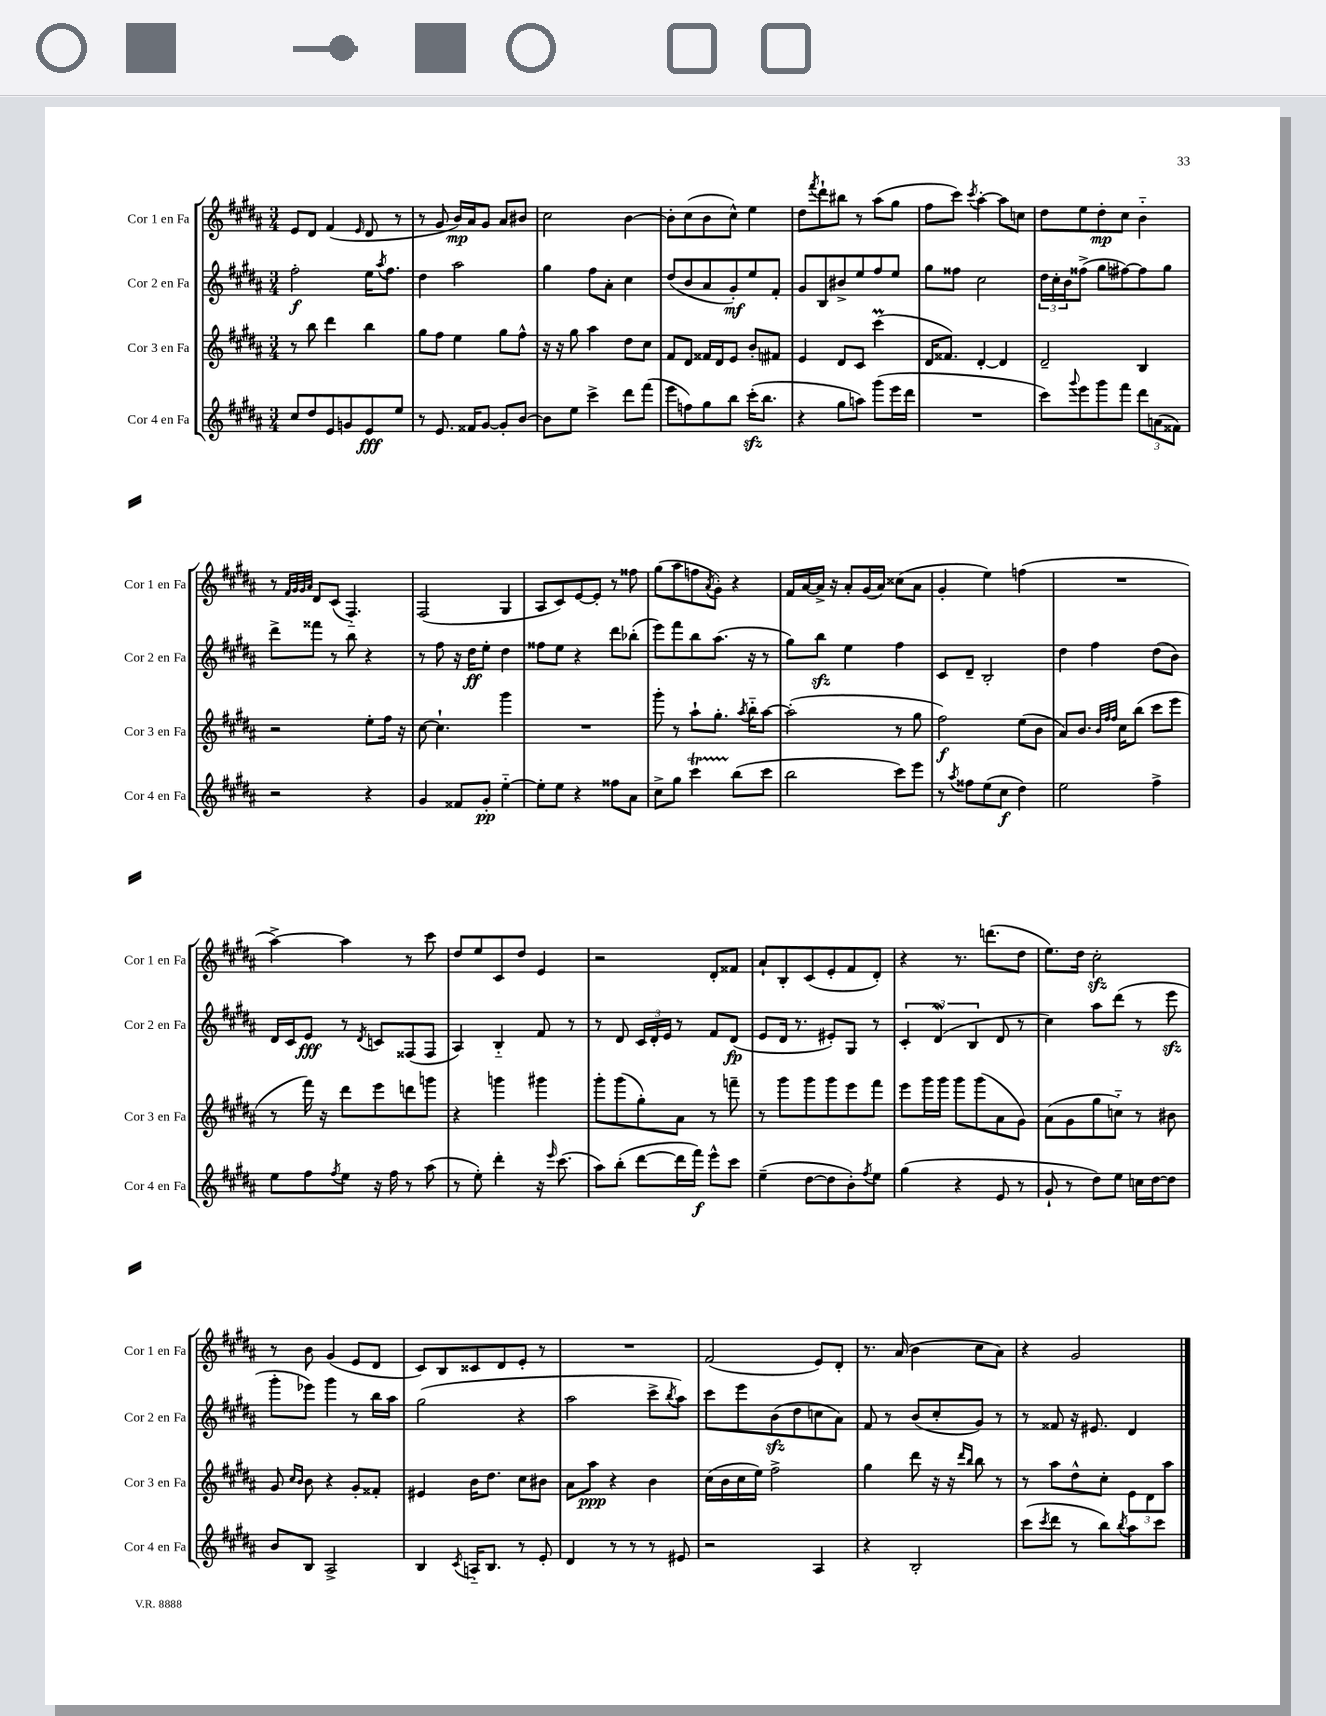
<<
\new StaffGroup <<
\new Staff = "s0" \with { instrumentName = "Cor 1 en Fa" shortInstrumentName = "Cor 1 en Fa" } {
    \clef treble \key b \major \numericTimeSignature \time 3/4
    e'8 dis'8 fis'4( \grace { e'16 } dis'8 r8 |
    r8 gis'8 b'16\mp) ais'16 gis'8 ais'8 bis'8 |
    cis''2 b'4~ |
    b'8-. cis''8( b'8 cis''8-^) e''4 |
    dis''8 \acciaccatura { fis'''8 } dis'''8-! bis''8 r8 ais''8( gis''8 |
    fis''8 cis'''8) \acciaccatura { cis'''8 } ais''4~-. ais''8 c''8 |
    dis''8 e''8 dis''8-.\mp cis''8 b'4-_ |
    r8 \grace { fis'32 gis'32 gis'32 ais'32 } dis'8 cis'8( fis4.-_) |
    fis2( gis4 |
    ais8 cis'8) e'8~ e'8-. r8 fisis''8 |
    gis''8( ais''8 f''8 \acciaccatura { ais'8 } gis'8-.) r4 |
    fis'16 ais'16~ ais'16-> r16 ais'8-. gis'16( ais'16) cisis''8( ais'8 |
    gis'4-. e''4) f''4( |
    R2. |
    ais''4~->) ais''4 r8 cis'''8 |
    dis''8 e''8 cis'8 dis''8 e'4 |
    r2 dis'8-. fisis'8 |
    ais'8-! b8-. cis'8( e'8-. fis'8 dis'8-.) |
    r4 r8. d'''8.( dis''8 |
    e''8.) dis''16 cis''2-.\sfz |
    r8 b'8 gis'4( e'8 dis'8 |
    cis'8) b8 cisis'8 dis'8 e'8-. r8 |
    R2. |
    fis'2( e'8) dis'8-. |
    r8. ais'16( b'4 cis''8 ais'8) |
    r4 gis'2 \bar "|." |
}
\new Staff = "s1" \with { instrumentName = "Cor 2 en Fa" shortInstrumentName = "Cor 2 en Fa" } {
    \clef treble \key b \major \numericTimeSignature \time 3/4
    fis''2-.\f e''16 \acciaccatura { ais''8 } fis''8. |
    dis''4 ais''2 |
    gis''4 fis''8 ais'8-. cis''4 |
    dis''8( b'8 ais'8 gis'8-.\mf) e''8 fis'8-. |
    gis'8 b8 bis'8-> e''8 fis''8 e''8 |
    gis''8 fisis''8 cis''2 |
    \tuplet 3/2 { dis''16 cis''16-. b'16 } fisis''8->( gis''8 fis''8~) fis''8 gis''8 |
    dis'''8-> fisis'''8 r8 b''8 r4 |
    r8 fis''8 r16 dis''16\ff e''8-. dis''4 |
    fisis''8 e''8 r4 dis'''8 bes''8-.( |
    e'''8) fis'''8 b''8 ais''8.( r16 r8 |
    gis''8) b''8\sfz e''4 fis''4 |
    cis'8 dis'8-- b2-. |
    dis''4 fis''4 dis''8( b'8) |
    dis'16 cis'16 e'8\fff r8 \acciaccatura { dis'8 } c'8 fisis8( fisis8 |
    ais4) b4-_ fis'8 r8 |
    r8 dis'8 \tuplet 3/2 { cis'16 dis'16-. e'16 } r8 fis'8 dis'8\fp( |
    e'8 dis'16 r8. eis'8-.) gis8 r8 |
    \tuplet 3/2 { cis'4-. dis'4\mordent( b4 } dis'8 r8 |
    cis''4) ais''8 dis'''8( r8 e'''8\sfz |
    gis'''8-. ees'''8) gis'''4 r8 b''16 ais''16 |
    gis''2( r4 |
    ais''2 cis'''8-> \acciaccatura { b''8 } ais''8) |
    cis'''8 e'''8 b'8\sfz( dis''8 c''8 ais'8) |
    fis'8 r8 b'8( cis''8-. gis'8) r8 |
    r8 fisis'8 r16 eis'8. dis'4 \bar "|." |
}
\new Staff = "s2" \with { instrumentName = "Cor 3 en Fa" shortInstrumentName = "Cor 3 en Fa" } {
    \clef treble \key b \major \numericTimeSignature \time 3/4
    r8 b''8 dis'''4 b''4 |
    gis''8 fis''8 e''4 gis''8 fis''8-^ |
    r16 r16 gis''8 ais''4 dis''8 cis''8 |
    fis'8 dis'8 fisis'16 dis'16 e'8 b'8-. fis'8 |
    e'4 dis'8 cis'8 cis'''4\prall( |
    dis'16 fisis'8.) dis'4~-. dis'4 |
    dis'2-- b4 |
    r2 e''8-. fis''16 r16 |
    cis''8~ cis''4.-! gis'''4 |
    R2. |
    gis'''8-. r8 ais''8-! gis''8.-. \acciaccatura { ais''8 } b''16-_ ais''8~ |
    ais''2-.( r8 gis''8 |
    fis''2\f) e''8( b'8 |
    ais'8) b'8. \grace { b'32 fis''32 fis''32 } cis''16 b''8( cis'''8 e'''8 |
    r8 fis'''16) r16 dis'''8 e'''8 d'''8 g'''8 |
    r4 g'''4 gis'''4 |
    gis'''8-. gis'''8( gis''8-.) ais'8 r8 f'''8-- |
    r8 gis'''8 gis'''8 gis'''8 e'''8 fis'''8 |
    e'''8 gis'''16 gis'''16 gis'''8 gis'''8( ais'8 gis'8) |
    ais'8( gis'8 gis''8 c''8-_) r8 bis'8 |
    gis'8 \grace { cis''16 b'16 } b'8 r4 gis'8-. fisis'8-. |
    eis'4 b'16 dis''8. cis''8 bis'8 |
    ais'8 ais''8\ppp r4 b'4 |
    cis''16( b'16 cis''16 e''16) fis''2-> |
    gis''4 dis'''8 r16 r16 \grace { dis'''16 b''16 } b''8 r8 |
    r8 ais''8 dis''8-^ cis''8-. \tuplet 3/2 { e'8 dis'8 ais''8 } \bar "|." |
}
\new Staff = "s3" \with { instrumentName = "Cor 4 en Fa" shortInstrumentName = "Cor 4 en Fa" } {
    \clef treble \key b \major \numericTimeSignature \time 3/4
    cis''8 dis''8 e'8 g'8 e'8\fff e''8 |
    r8 e'8. fisis'16 gis'8~ gis'8-. b'8~ |
    b'8 e''8 cis'''4-> dis'''8 fis'''8( |
    e'''8 f''8) gis''8 b''8 cis'''16-.\sfz( b''8. |
    r4 gis''8 a''8) gis'''8( e'''16 dis'''16 |
    R2. |
    cis'''8) \appoggiatura { gis'''8 } e'''8 gis'''8 fis'''8 \tuplet 3/2 { dis'''8 a'8( fisis'8) } |
    r2 r4 |
    gis'4 fisis'8 gis'8-.\pp e''4~-_ |
    e''8-. e''8 r4 fisis''8 ais'8 |
    cis''8-> gis''8 cis'''4\startTrillSpan b''8\stopTrillSpan( cis'''8 |
    b''2 cis'''8) e'''8 |
    r8 \acciaccatura { ais''8 } fisis''8 e''8( cis''8\f dis''4) |
    e''2 fis''4-> |
    e''8 fis''8 \acciaccatura { fis''8 } e''8 r16 fis''16 r8 ais''8( |
    r8 e''8-.) dis'''4-. r16 \grace { e'''16 } cis'''8.( |
    ais''8) b''8-.( dis'''8~ dis'''16 fis'''16\f) e'''8-^ cis'''8 |
    e''4--( dis''8~ dis''8 b'8-.) \acciaccatura { fis''8 } e''8 |
    gis''4( r4 e'8 r8 |
    gis'8-! r8 dis''8) e''8 c''16 dis''16~ dis''8 |
    b'8 b8 ais2-> |
    b4 \acciaccatura { cis'8 } a16-_ b8. r8 e'8-. |
    dis'4 r8 r8 r8 eis'8 |
    r2 ais4 |
    r4 b2-. |
    cis'''8( \acciaccatura { cis'''8 } dis'''8 r8 b''8) \acciaccatura { b''8 } ais''8 cis'''8 \bar "|." |
}
>>
>>
\layout { \context { \Score \remove "Bar_number_engraver" } }
